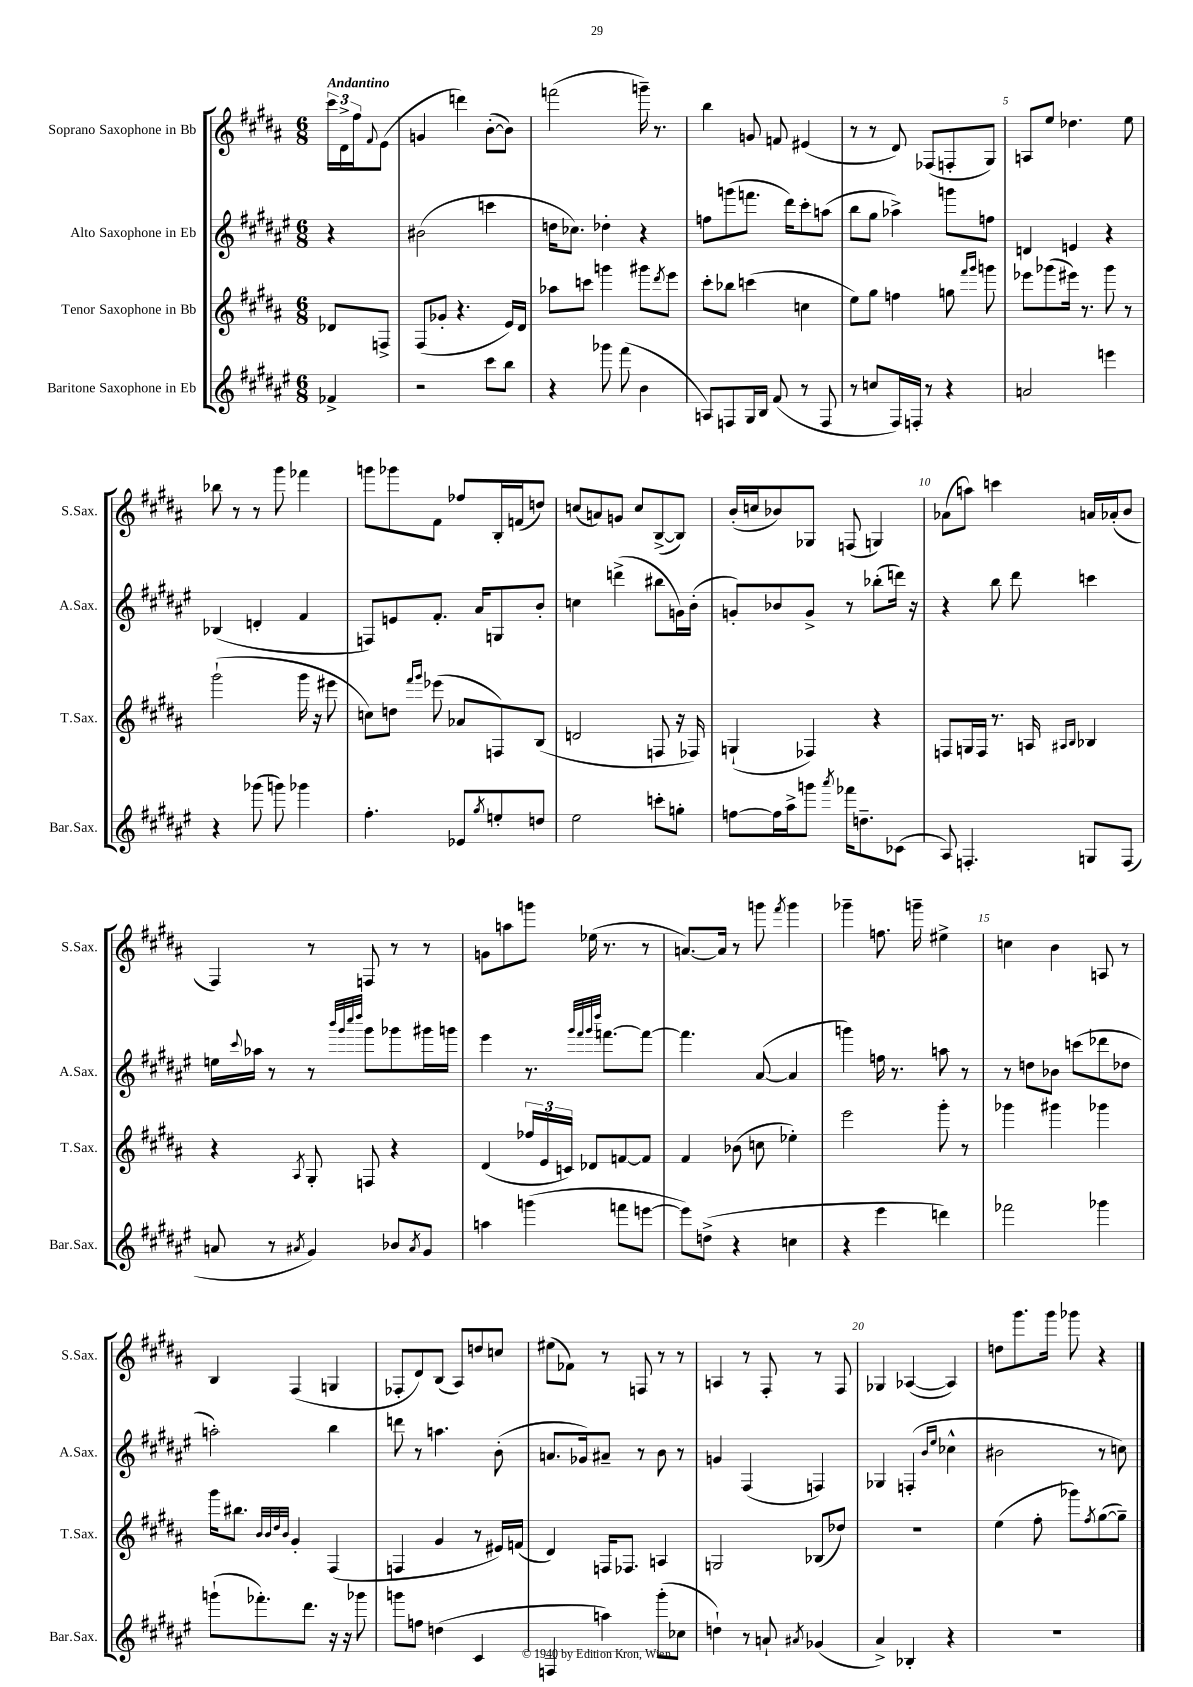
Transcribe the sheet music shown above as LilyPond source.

<<
\new StaffGroup <<
\new Staff = "s0" \with { instrumentName = "Soprano Saxophone in Bb" shortInstrumentName = "S.Sax." } {
    \clef treble \key b \major \numericTimeSignature \time 6/8 \partial 4 \tempo "Andantino"
    \tuplet 3/2 { cis'''16 dis'16-> fis''16 } \appoggiatura { fis'8 } e'8( |
    g'4 d'''4) b'8~-.( b'8) |
    f'''2( g'''16--) r8. |
    b''4 g'8 f'8 eis'4( |
    r8 r8 dis'8) fes8( f8-. gis8) |
    a8 e''8 des''4. e''8 |
    bes''8 r8 r8 gis'''8 fes'''4 |
    g'''8 ges'''8 fis'8 fes''8 b16-. f'16( d''8) |
    c''8( a'8) g'8 c''8 b8~->( b8) |
    b'16-.( c''16 bes'8) ges8 f8( g4) |
    aes'8( a''8) c'''4 a'16 aes'16-.( b'8 |
    fis4) r8 f8 r8 r8 |
    g'8 a''8 g'''8 ees''16( r8. r8 |
    a'8.~) a'16 r8 g'''8 \acciaccatura { fis'''8 } g'''4 |
    ges'''4-- f''8. g'''16-- eis''4-> |
    c''4 b'4 a8 r8 |
    b4 fis4( g4 |
    fes8-. dis'8) b8( ais8) d''8 c''8 |
    eis''8( fes'8) r8 f8 r8 r8 |
    a4 r8 fis8-. r8 fis8 |
    ges4 aes4~( aes4) |
    d''8 gis'''8. gis'''16 ges'''8 r4 \bar "|." |
}
\new Staff = "s1" \with { instrumentName = "Alto Saxophone in Eb" shortInstrumentName = "A.Sax." } {
    \clef treble \key fis \major \numericTimeSignature \time 6/8 \partial 4
    r4 |
    bis'2( c'''4 |
    d''16 ces''8.) des''4-. r4 |
    f''8 g'''8( f'''8. dis'''16) cis'''8-. a''8( |
    b''8 gis''8 aes''4->) g'''8 f''8 |
    d'4 e'4 r4 |
    bes4( d'4-. fis'4 |
    f8) e'8 fis'8.-. ais'16 g8 b'8-. |
    c''4 d'''4->( bis''8 g'16) b'16-.( |
    g'8-.) bes'8 g'8-> r8 bes''8-.( d'''16) r16 |
    r4 b''8 dis'''8 c'''4 |
    e''16 \appoggiatura { cis'''8 } aes''16 r8 r8 \grace { b'''32 gis'''32 cis''''32 dis''''32 } gis'''8 ges'''8 gis'''16 g'''16 |
    eis'''4 r8. \grace { gis'''32 fis'''32 gis'''32 dis''''32 } f'''8.~ f'''8~ |
    f'''4. ais'8~( ais'4 |
    g'''4) f''16 r8. a''8 r8 |
    r8 d''8 bes'8 c'''8( des'''8 des''8 |
    a''2-.) b''4 |
    d'''8 r8 a''4. b'8-.( |
    a'8. ges'16) ais'8-- r8 b'8 r8 |
    g'4 fis4( f4) |
    ges4 f4-.( \grace { b'16 eis''16 } ces''4-^ |
    bis'2 r8 c''8) \bar "|." |
}
\new Staff = "s2" \with { instrumentName = "Tenor Saxophone in Bb" shortInstrumentName = "T.Sax." } {
    \clef treble \key b \major \numericTimeSignature \time 6/8 \partial 4
    des'8 f8-> |
    fis8( ges'8-. r4. e'16) dis'16 |
    aes''8 c'''8 g'''4 gis'''8 \acciaccatura { dis'''8 } e'''8 |
    cis'''8-. bes''8 c'''4( c''4 |
    e''8) gis''8 f''4 g''8 \grace { fis'''16 gis'''16 } g'''8 |
    ees'''8 ges'''8( eis'''16) r8. ges'''8 r8 |
    gis'''2-!( gis'''16 r16 eis'''8 |
    c''8) d''8 \grace { fis'''16 gis'''16 } ees'''8( aes'8 f8) b8( |
    d'2 f8 r16 fes16) |
    g4-!( fes4) r4 |
    f8 g16 f16 r8. a16 \grace { ais16 b16 } bes4 |
    r4 \acciaccatura { ais8 } gis8-. f8 r4 |
    dis'4( \tuplet 3/2 { fes''16 e'16 c'16) } des'8 f'8~ f'8 |
    fis'4 bes'8( c''8 ees''4-.) |
    e'''2 gis'''8-. r8 |
    ges'''4 gis'''4 ges'''4 |
    gis'''16 bis''8. \grace { b'32 b'32 dis''32 b'32 } gis'4-. fis4( |
    f4 gis'4 r8 eis'16) f'16( |
    dis'4) f16 fes8. a4 |
    g2 bes8( des''8) |
    R2. |
    e''4( fis''8-. ges'''8) \acciaccatura { fis''8 } gis''8~( gis''8--) \bar "|." |
}
\new Staff = "s3" \with { instrumentName = "Baritone Saxophone in Eb" shortInstrumentName = "Bar.Sax." } {
    \clef treble \key fis \major \numericTimeSignature \time 6/8 \partial 4
    fes'4-> |
    r2 cis'''8 b''8 |
    r4 ges'''8 fis'''8( b'4 |
    a8) f8 gis16 b16 fis'8( r8 f8 |
    r8 c''8 fis16) f16-. r8 r4 |
    a'2 e'''4 |
    r4 ges'''8( g'''8) ges'''4 |
    fis''4.-. ees'8 \acciaccatura { gis''8 } e''8-. d''8 |
    eis''2 c'''8-. g''8-. |
    f''8~ f''16 ais''16-> g'''8 \acciaccatura { ais'''8 } fes'''16 d''8.-- ces'8( |
    ais8) f4.-. g8 f8( |
    a'8 r8 \acciaccatura { ais'8 } gis'4) bes'8 \acciaccatura { ais'8 } gis'8 |
    a''4 g'''4( f'''8 e'''8~ |
    e'''8) d''8->( r4 c''4 |
    r4 eis'''4 d'''4) |
    fes'''2 ges'''4 |
    g'''8-!( fes'''8.-.) dis'''8. r16 r16 ges'''8 |
    g'''8 f''8 d''4( cis'4 |
    f4 a''4) gis'''8-.( ces''8 |
    d''4-!) r8 a'8-! \acciaccatura { ais'8 } ges'4( |
    ais'4->) bes4-. r4 |
    R2. \bar "|." |
}
>>
>>
\layout { \context { \Score \override BarNumber.break-visibility = ##(#f #t #t) barNumberVisibility = #(every-nth-bar-number-visible 5) } }
